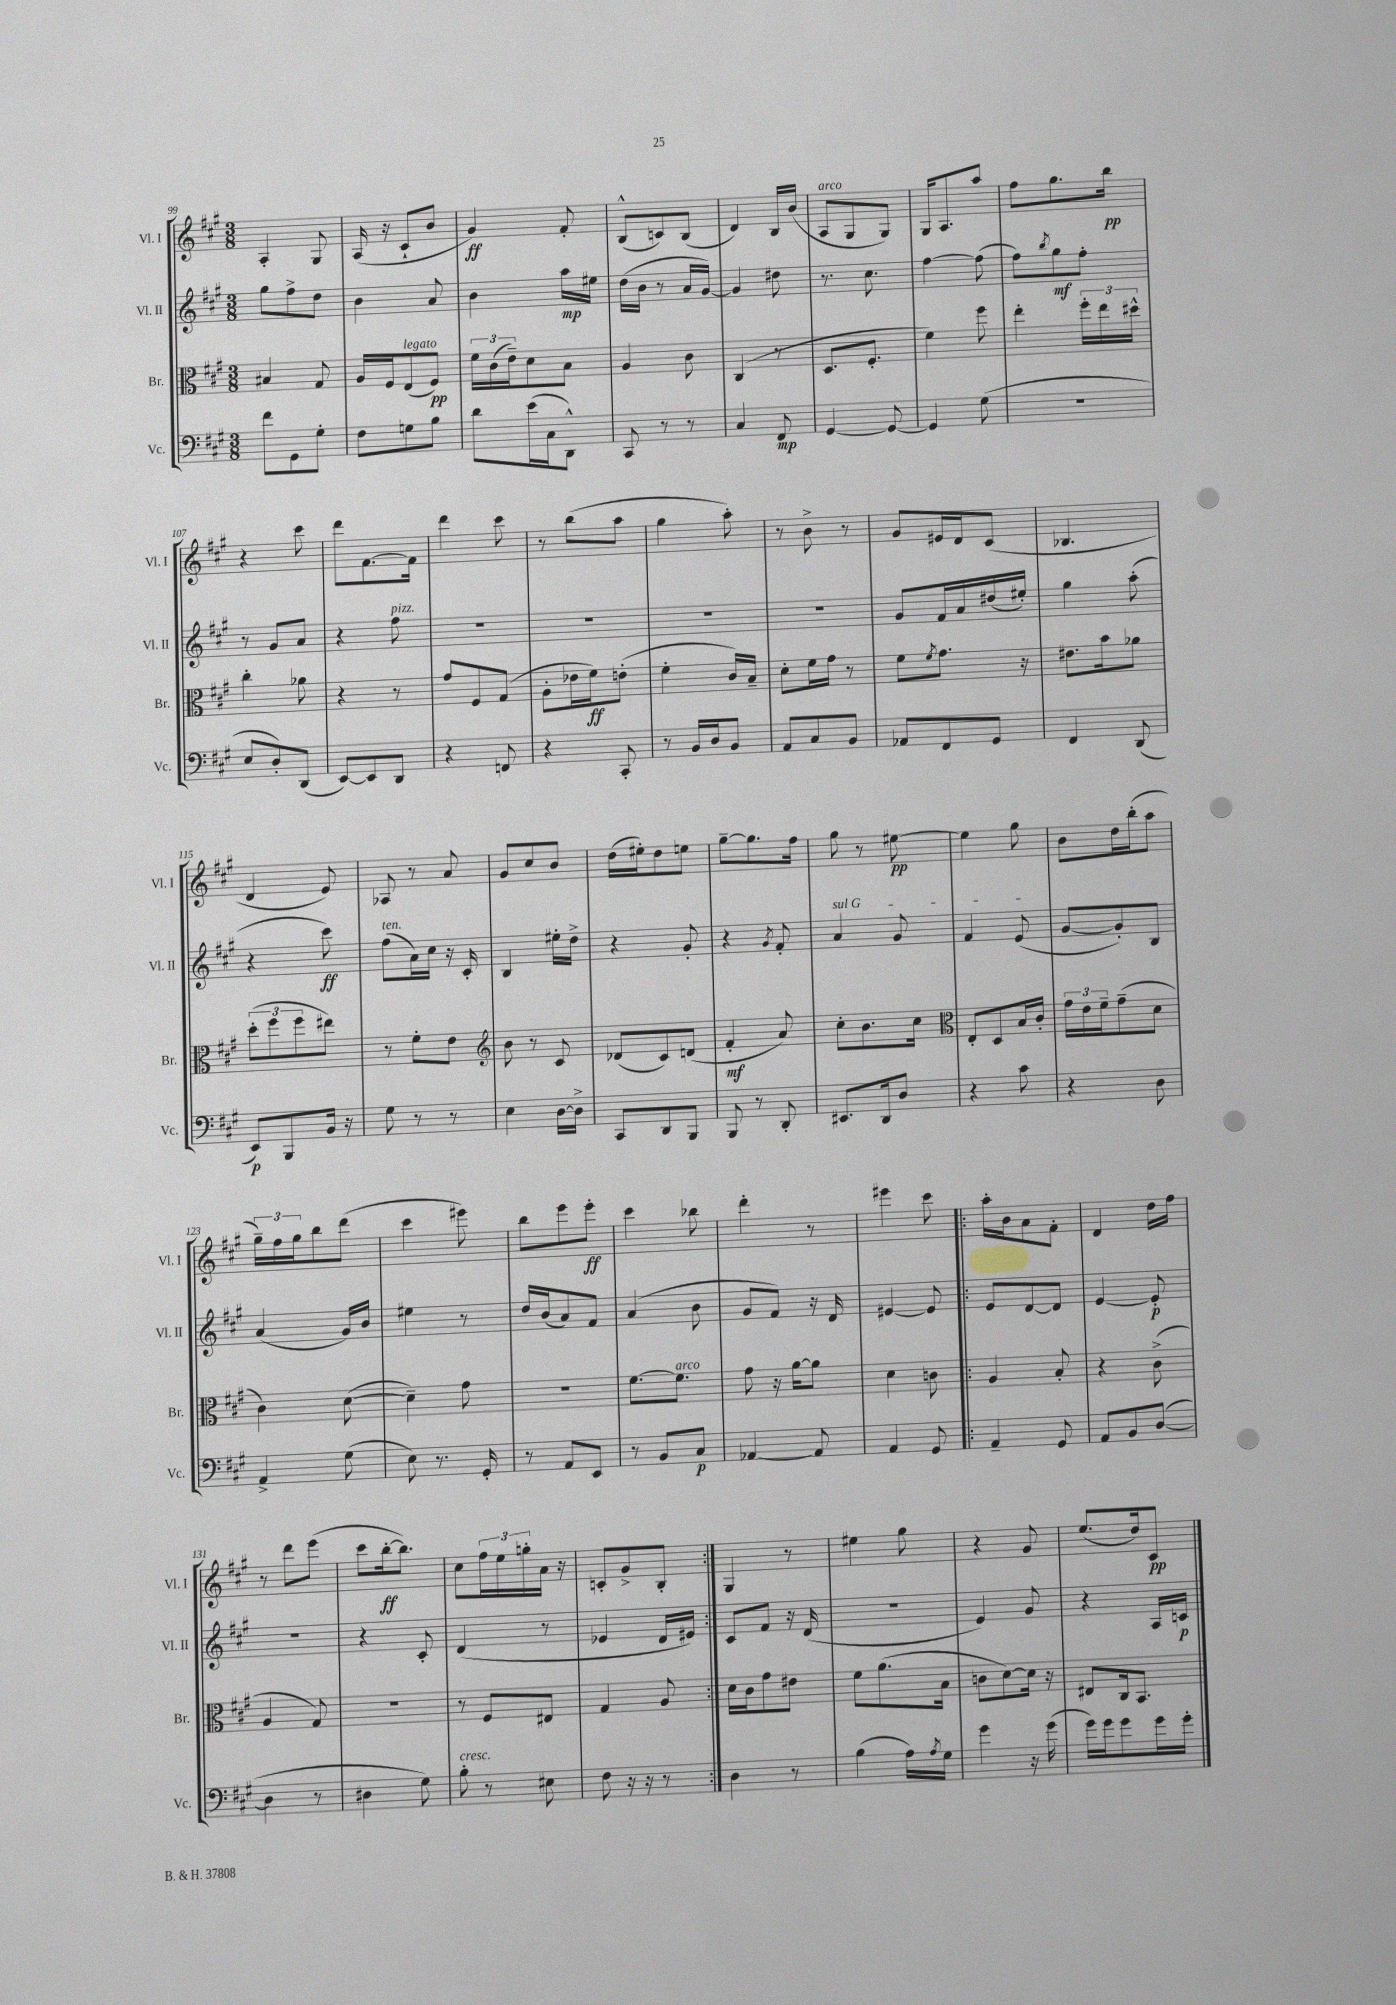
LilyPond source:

<<
\new StaffGroup <<
\new Staff = "s0" \with { instrumentName = "Vl. I" shortInstrumentName = "Vl. I" } {
    \clef treble \key a \major \numericTimeSignature \time 3/8
    a4-. gis8 |
    a16( r16 cis'8-! b'8 |
    gis'4\ff) fis'8-. |
    b8-^( c'8) b8( |
    d'4) b16 b'16( |
    a8^\markup { \italic "arco" } gis8 gis8) |
    gis16 a8. a''8 |
    fis''8 gis''8. b''16\pp |
    r4 cis'''8 |
    d'''8 fis'8.~ fis'16 |
    d'''4 cis'''8 |
    r8 b''8( a''8 |
    gis''4 a''8-.) |
    r8 b'8-> r8 |
    gis'8 eis'16 d'16 cis'8( |
    bes4. |
    d'4 e'8) |
    aes8 r8 a'8 |
    gis'8 cis''8 b'8 |
    d''16( eis''16-.) d''8 e''8 |
    gis''8~-- gis''8. fis''16 |
    gis''8 r8 eis''8~\pp |
    eis''4 gis''8 |
    b'8 d''16 b''16-.( a''8 |
    \tuplet 3/2 { gis''16--) fis''16 gis''16 } b''8 d'''8( |
    cis'''4 eis'''8) |
    b''8 e'''8 e'''8-.\ff |
    cis'''4 bes''8 |
    d'''4-. r8 |
    eis'''4 cis'''8 |
    \repeat volta 2 { a''16-. b'16 a'8 fis'8-. |
    d'4 d''16 fis''16 |
    r8 d'''8 e'''8( |
    cis'''8 b''16~-.\ff b''8.) |
    cis''8 \tuplet 3/2 { fis''16 e''16 g''16-. } a'16 r16 |
    c'8-. gis'8-> b8-. | }
    gis4 r8 |
    eis''4 gis''8 |
    r4 gis'8 |
    e''8.( d''16) cis'8\pp \bar "|." |
}
\new Staff = "s1" \with { instrumentName = "Vl. II" shortInstrumentName = "Vl. II" } {
    \clef treble \key a \major \numericTimeSignature \time 3/8
    gis''8 fis''8-> d''8 |
    b'4 a'8 |
    b'4 a''16\mp eis''16 |
    d''16( b'16 r8 a'16 gis'16~) |
    gis'4 dis''8 |
    r8. cis''8. |
    fis''4~ fis''8( |
    fis''8) \acciaccatura { b''8 } gis''8\mf fis''8-. |
    r8 gis'8 a'8 |
    r4 fis''8^\markup { \italic "pizz." } |
    R4. |
    R4. |
    R4. |
    R4. |
    gis'8 fis'16 a'16 dis''16( eis''16-.) |
    gis''4 a''8-.( |
    r4 cis'''8\ff) |
    fis''8^\markup { \italic "ten." }( a'16) cis''16 r16 cis'16-. |
    b4 eis''16-. d''16-> |
    r4 gis'8-. |
    r4 \acciaccatura { gis'8 } fis'8-. |
    \once \override TextSpanner.bound-details.left.text = \markup { \italic "sul G" } a'4\startTextSpan gis'8 |
    fis'4 e'8\stopTextSpan( |
    gis'8~ gis'8-.) b8 |
    a'4( gis'16) b'16 |
    eis''4 r8 |
    d''16 b'16( a'8) fis'8 |
    a'4( b'8 |
    gis'8 fis'8) r16 d'16 |
    eis'4~ eis'8 |
    \repeat volta 2 { e'8 d'8~ d'8 |
    e'4~ e'8-.\p |
    R4. |
    r4 cis'8-. |
    d'4( r8 |
    ees'4 d'16 eis'16) | }
    cis'8 fis'8 r16 d'16( |
    R4. |
    e'4) gis'8 |
    r4 a16 c'16\p \bar "|." |
}
\new Staff = "s2" \with { instrumentName = "Br." shortInstrumentName = "Br." } {
    \clef alto \key a \major \numericTimeSignature \time 3/8
    bis4 gis8 |
    a16 fis16 e8^\markup { \italic "legato" }( fis8\pp) |
    \tuplet 3/2 { fis'16 cis'16( e'16--) } d'8 b8 |
    a4 cis'8 |
    cis4( r8 |
    d8. fis8.-. |
    fis'4) fis''8 |
    e''4-. \tuplet 3/2 { fis''16-. e''16 dis''16-^ } |
    cis''4-. aes'8 |
    r4 r8 |
    gis'8 fis8 gis8( |
    a8-. ees'16 fis'16\ff) e'8-.( |
    fis'4-. cis'16) b16-- |
    d'8-. fis'16 gis'16 r8 |
    fis'8 \acciaccatura { fis'8 } gis'8. r16 |
    eis'8. b'16 aes'8 |
    \tuplet 3/2 { d''8-.( fis''8 fis''8 } eis''8) |
    r8 fis'8-. e'8 |
    \clef treble b'8 r8 cis'8 |
    des'8( cis'8) d'8( |
    fis'4-.\mf a'8) |
    cis''8-. b'8. cis''16 |
    \clef alto e8-. d8 b16 cis'16-. |
    \tuplet 3/2 { gis'16 e'16 fis'16-- } gis'8--( d'8 |
    cis'4) d'8~( |
    d'4--) gis'8 |
    R4. |
    fis'8.~ fis'8.^\markup { \italic "arco" } |
    gis'8 r16 a'16~ a'8 |
    d'4 c'8 |
    \repeat volta 2 { a4 b8-. |
    r4 cis'8->( |
    a4 gis8) |
    R4. |
    r8 fis8 eis8 |
    gis4 a8 | }
    d'16 cis'16 gis'8 eis'8 |
    fis'8 a'8.( b16 |
    c'8 d'8~) d'16 r16 |
    eis8 cis16 b,8. \bar "|." |
}
\new Staff = "s3" \with { instrumentName = "Vc." shortInstrumentName = "Vc." } {
    \clef bass \key a \major \numericTimeSignature \time 3/8
    fis'8 gis,8 gis8-. |
    fis8 g8 b8 |
    d'8 e'16( cis16 d,8-^) |
    cis,8 r8 r8 |
    cis4 fis,8\mp |
    gis,4~ gis,8~ |
    gis,4 gis8( |
    R4. |
    e8 d8-.) d,8( |
    e,8~) e,8 d,8 |
    r4 f,8 |
    r4 cis,8-. |
    r8 b,16 d16 b,8 |
    a,8 cis8 b,8 |
    aes,8 fis,8 gis,8 |
    fis,4 d,8( |
    e,8\p) b,,8 b,16 r16 |
    gis8 r8 r8 |
    e4 d16~ d16-> |
    cis,8 d,8 b,,8 |
    b,,8 r8 d,8-. |
    eis,8. d,16 d8 |
    r4 cis'8 |
    r4 d8 |
    a,4-> gis8( |
    e8) r8. gis,16-. |
    r8 a,8 e,8 |
    r8 b,8 cis8\p |
    aes,4~ aes,8 |
    a,4 gis,8 |
    \repeat volta 2 { a,4-- gis,8 |
    a,8 b,8 d8~( |
    d4 r8 |
    dis4 gis8) |
    b8-.^\markup { \italic "cresc." } r8 eis8 |
    fis8 r16 r16 r8 | }
    d4 r8 |
    b4( a16) \acciaccatura { a8 } gis16 |
    gis'4 r16 gis'16( |
    gis'16) gis'16 gis'8 gis'16 gis'16-. \bar "|." |
}
>>
>>
\layout { \context { \Score currentBarNumber = #99 } }
